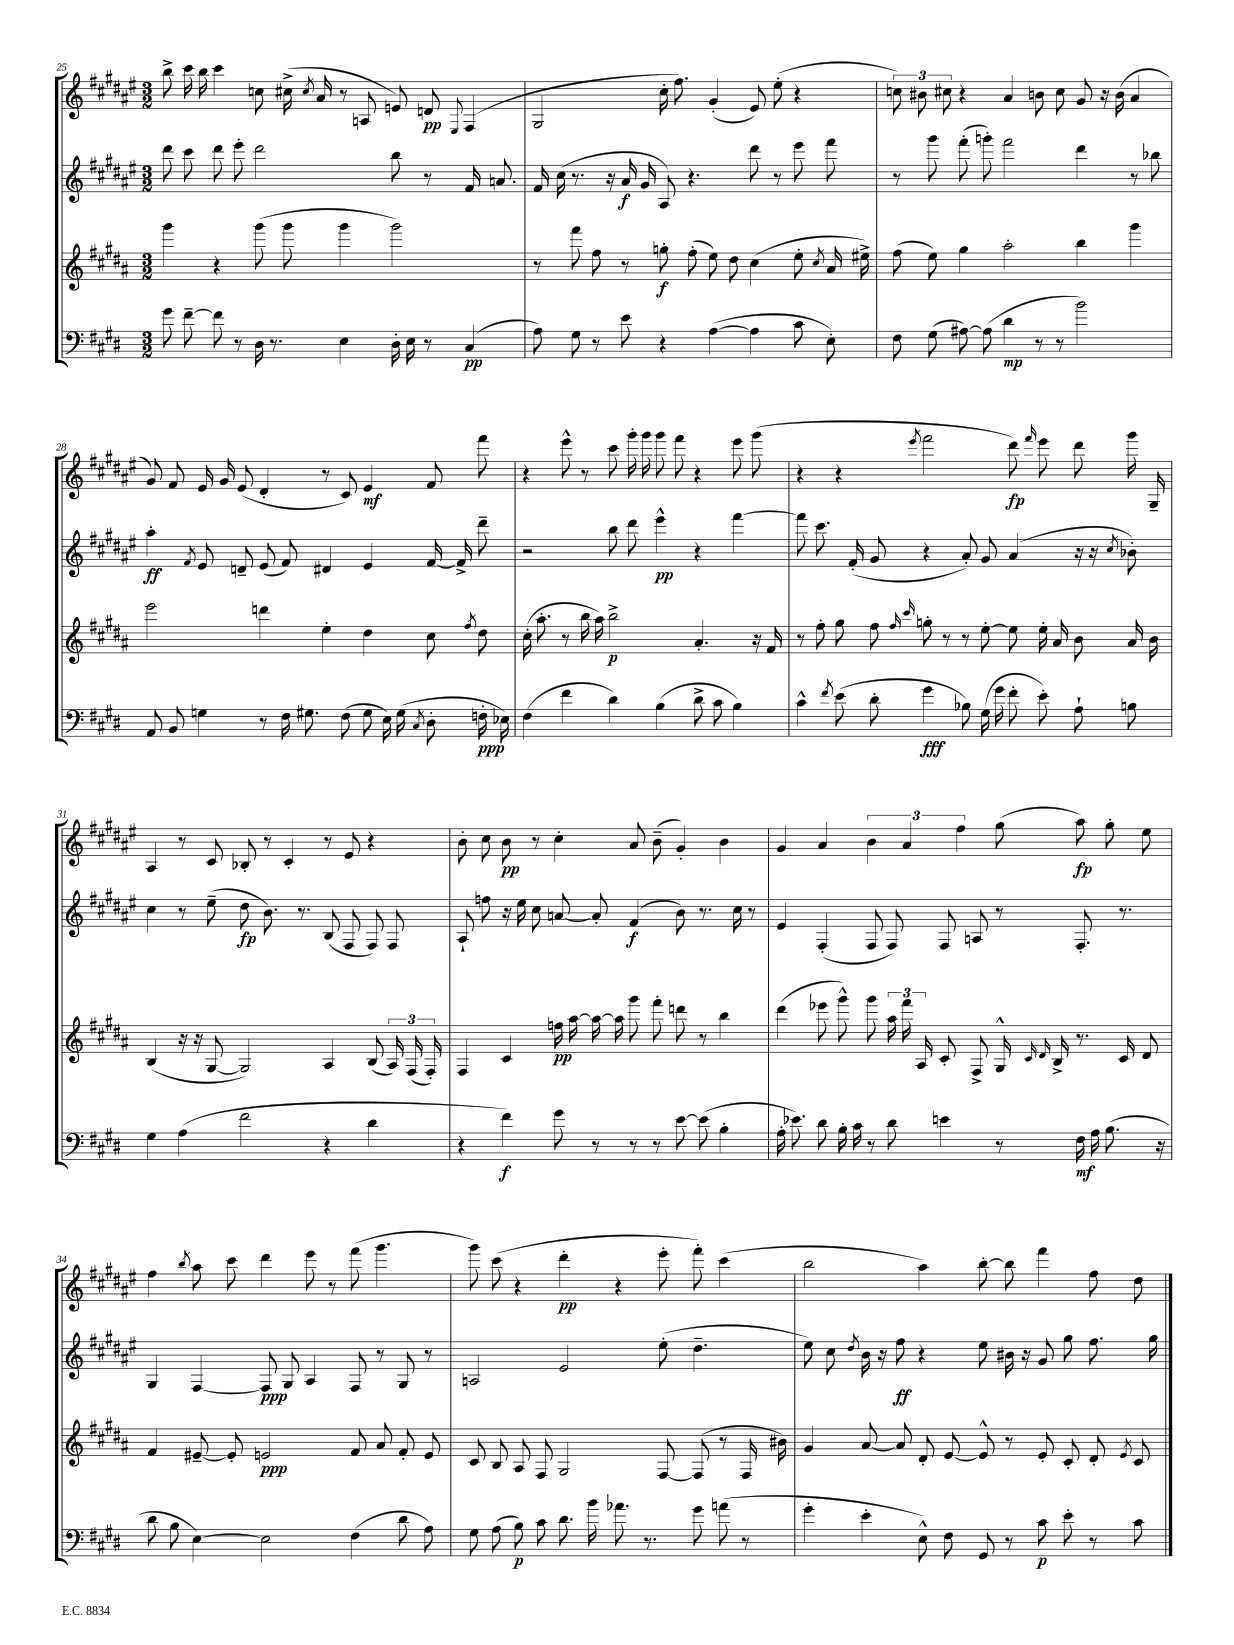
<<
\new StaffGroup <<
\new Staff = "s0" {
    \clef treble \key fis \major \numericTimeSignature \time 3/2
    \autoBeamOff b''8-> cis'''16 b''16 cis'''4 c''8 cis''16->( \acciaccatura { cis''8 } ais'16 r8 a8 e'8) d'8\pp \appoggiatura { eis8 } fis4( |
    gis2 cis''16-. fis''8.) gis'4-.( eis'8) eis''8-.( r4 |
    \tuplet 3/2 { c''8) bis'8 cis''8 } r4 ais'4 b'8 cis''8 gis'8 r16 b'16( ais'4 |
    gis'8) fis'8 eis'16 gis'16 eis'8( dis'4-. r8 cis'8) eis'4\mf fis'8 fis'''8 |
    r4 eis'''8-^ r8 cis'''8 gis'''16-. gis'''16 gis'''8 fis'''8 r4 eis'''8 gis'''8( |
    r4 r4 \acciaccatura { eis'''8 } fis'''2 dis'''8\fp) \grace { fis'''16 } eis'''8 dis'''8 gis'''16 gis16-- |
    ais4 r8 cis'8 bes8-. r8 cis'4-. r8 eis'8 r4 |
    b'8-. cis''8 b'8\pp r8 cis''4-. ais'8 b'8--( gis'4-.) b'4 |
    gis'4 ais'4 \tuplet 3/2 { b'4 ais'4 fis''4 } gis''8( ais''8\fp) gis''8-. eis''8 |
    fis''4 \acciaccatura { b''8 } ais''8 cis'''8 dis'''4 eis'''8 r8 fis'''8( gis'''4. |
    gis'''8) cis'''8( r4 dis'''4-.\pp r4 eis'''8-. fis'''8-.) cis'''4( |
    b''2 ais''4) b''8~-. b''8 fis'''4 fis''8 dis''8 \bar "|." |
}
\new Staff = "s1" {
    \clef treble \key fis \major \numericTimeSignature \time 3/2
    \autoBeamOff dis'''8 cis'''8 dis'''8 eis'''8-. dis'''2 b''8 r8 fis'16 a'8. |
    fis'16 cis''16( r8. r16 ais'16\f gis'16 ais8) r4. dis'''8 r8 eis'''8 fis'''8 |
    r8 gis'''8 fis'''8-.( g'''8-.) fis'''2 dis'''4 r8 bes''8 |
    ais''4-.\ff \acciaccatura { fis'8 } eis'8 d'8-- eis'8( fis'8) dis'4 eis'4 fis'16~ fis'16-> dis'''8-- |
    r2 b''8 dis'''8 eis'''4-^\pp r4 fis'''4~ |
    fis'''8 cis'''8. fis'16-.( gis'8 r4 ais'8-.) gis'8 ais'4( r16 r16 \acciaccatura { cis''8 } bes'8-.) |
    cis''4 r8 eis''8--( dis''8\fp b'8.) r8. b8( fis8 fis8) fis8 |
    ais8-! f''8 r16 eis''16 cis''8 a'8~ a'8-. fis'4\f( b'8) r8. cis''16 r8 |
    eis'4 fis4-.( fis8 fis8) fis8 a8 r8 fis8.-. r8. |
    gis4 fis4~ fis8\ppp gis8 ais4 fis8 r8 gis8 r8 |
    a2 eis'2 eis''8-.( dis''4.-- |
    eis''8) cis''8 \acciaccatura { dis''8 } b'16 r16 fis''8\ff r4 eis''8 bis'16 r16 gis'8 gis''8 fis''8. gis''16 \bar "|." |
}
\new Staff = "s2" {
    \clef treble \key b \major \numericTimeSignature \time 3/2
    \autoBeamOff gis'''4 r4 gis'''8( gis'''8 gis'''4 gis'''2) |
    r8 fis'''8 fis''8 r8 g''8-.\f fis''8-.( e''8) dis''8 cis''4( e''8-. \acciaccatura { cis''8 } ais'16 eis''16->) |
    fis''8( e''8) gis''4 ais''2-. b''4 gis'''4 |
    e'''2 d'''4 e''4-. dis''4 cis''8 \acciaccatura { fis''8 } dis''8 |
    cis''16-.( ais''8.-. r8 b''16 ais''16) b''2->\p ais'4.-. r16 fis'16 |
    r8 fis''8-. gis''8 fis''8 \grace { fis''16 cis'''16 } g''8-. r8 r8 e''8~-. e''8 e''16-. ais'16 b'8 ais'16 b'16 |
    b4( r16 r16 gis8~ gis2) ais4 b8( \tuplet 3/2 { ais16) fis16( fis16-.) } |
    fis4 cis'4 f''16\pp ais''16~ ais''16~ ais''16 gis'''8 fis'''8-. d'''8 r8 b''4 |
    dis'''4( ees'''8 gis'''8-^) gis'''8 \tuplet 3/2 { ais''16 fis'''16 ais16 } cis'8-. fis8-> gis16-^ \grace { cis'16 dis'16 } b16-> r8. cis'16 dis'8 |
    fis'4 eis'8~-- eis'8-. e'2\ppp fis'8 ais'8 fis'8-. e'8 |
    cis'8 b8 ais8 fis8 gis2 fis8~ fis8( r8 fis16 bis'16) |
    gis'4 ais'8~ ais'8 dis'8-. e'8~ e'8-^ r8 e'8-. cis'8-. dis'8-. \acciaccatura { e'8 } cis'8 \bar "|." |
}
\new Staff = "s3" {
    \clef bass \key e \major \numericTimeSignature \time 3/2
    \autoBeamOff gis'8 fis'8~-- fis'8 r8 dis16 r8. e4 dis16-. e16 r8 cis4\pp( |
    a8) gis8 r8 e'8 r4 a4~( a4 cis'8 e8-.) |
    fis8 gis8( ais8~) ais8( dis'4\mp r8 r8 b'2) |
    a,8 b,8 g4 r8 fis16 gis8. fis8( gis8 e16) gis16( \acciaccatura { cis8 } dis8-. f16-.\ppp ees16) |
    fis4( fis'4 dis'4) b4( dis'8-> cis'8 b4) |
    cis'4-^ \acciaccatura { fis'8 } e'8( dis'8-. gis'4\fff bes8) gis16( gis'16 fis'8-. e'8-.) a8-! b8 |
    gis4 a4( fis'2 r4 dis'4 |
    r4 fis'4\f) gis'8 r8 r8 r8 e'8~ e'8( b4-. |
    a16-. ees'8.) dis'8 b16-. cis'16 r8 dis'8 e'4 r8 fis16\mf a16 b8.( r16 |
    dis'8 b8 e4~) e2 fis4( dis'8 a8) |
    gis8 a8( b8\p) cis'8 dis'8. b'16 aes'8. r8. gis'8 a'8( r8 |
    gis'4-. e'4-. e8-^) fis8 gis,8 r8 cis'8\p e'8-. r8 cis'8 \bar "|." |
}
>>
>>
\layout { \context { \Score currentBarNumber = #25 } }
